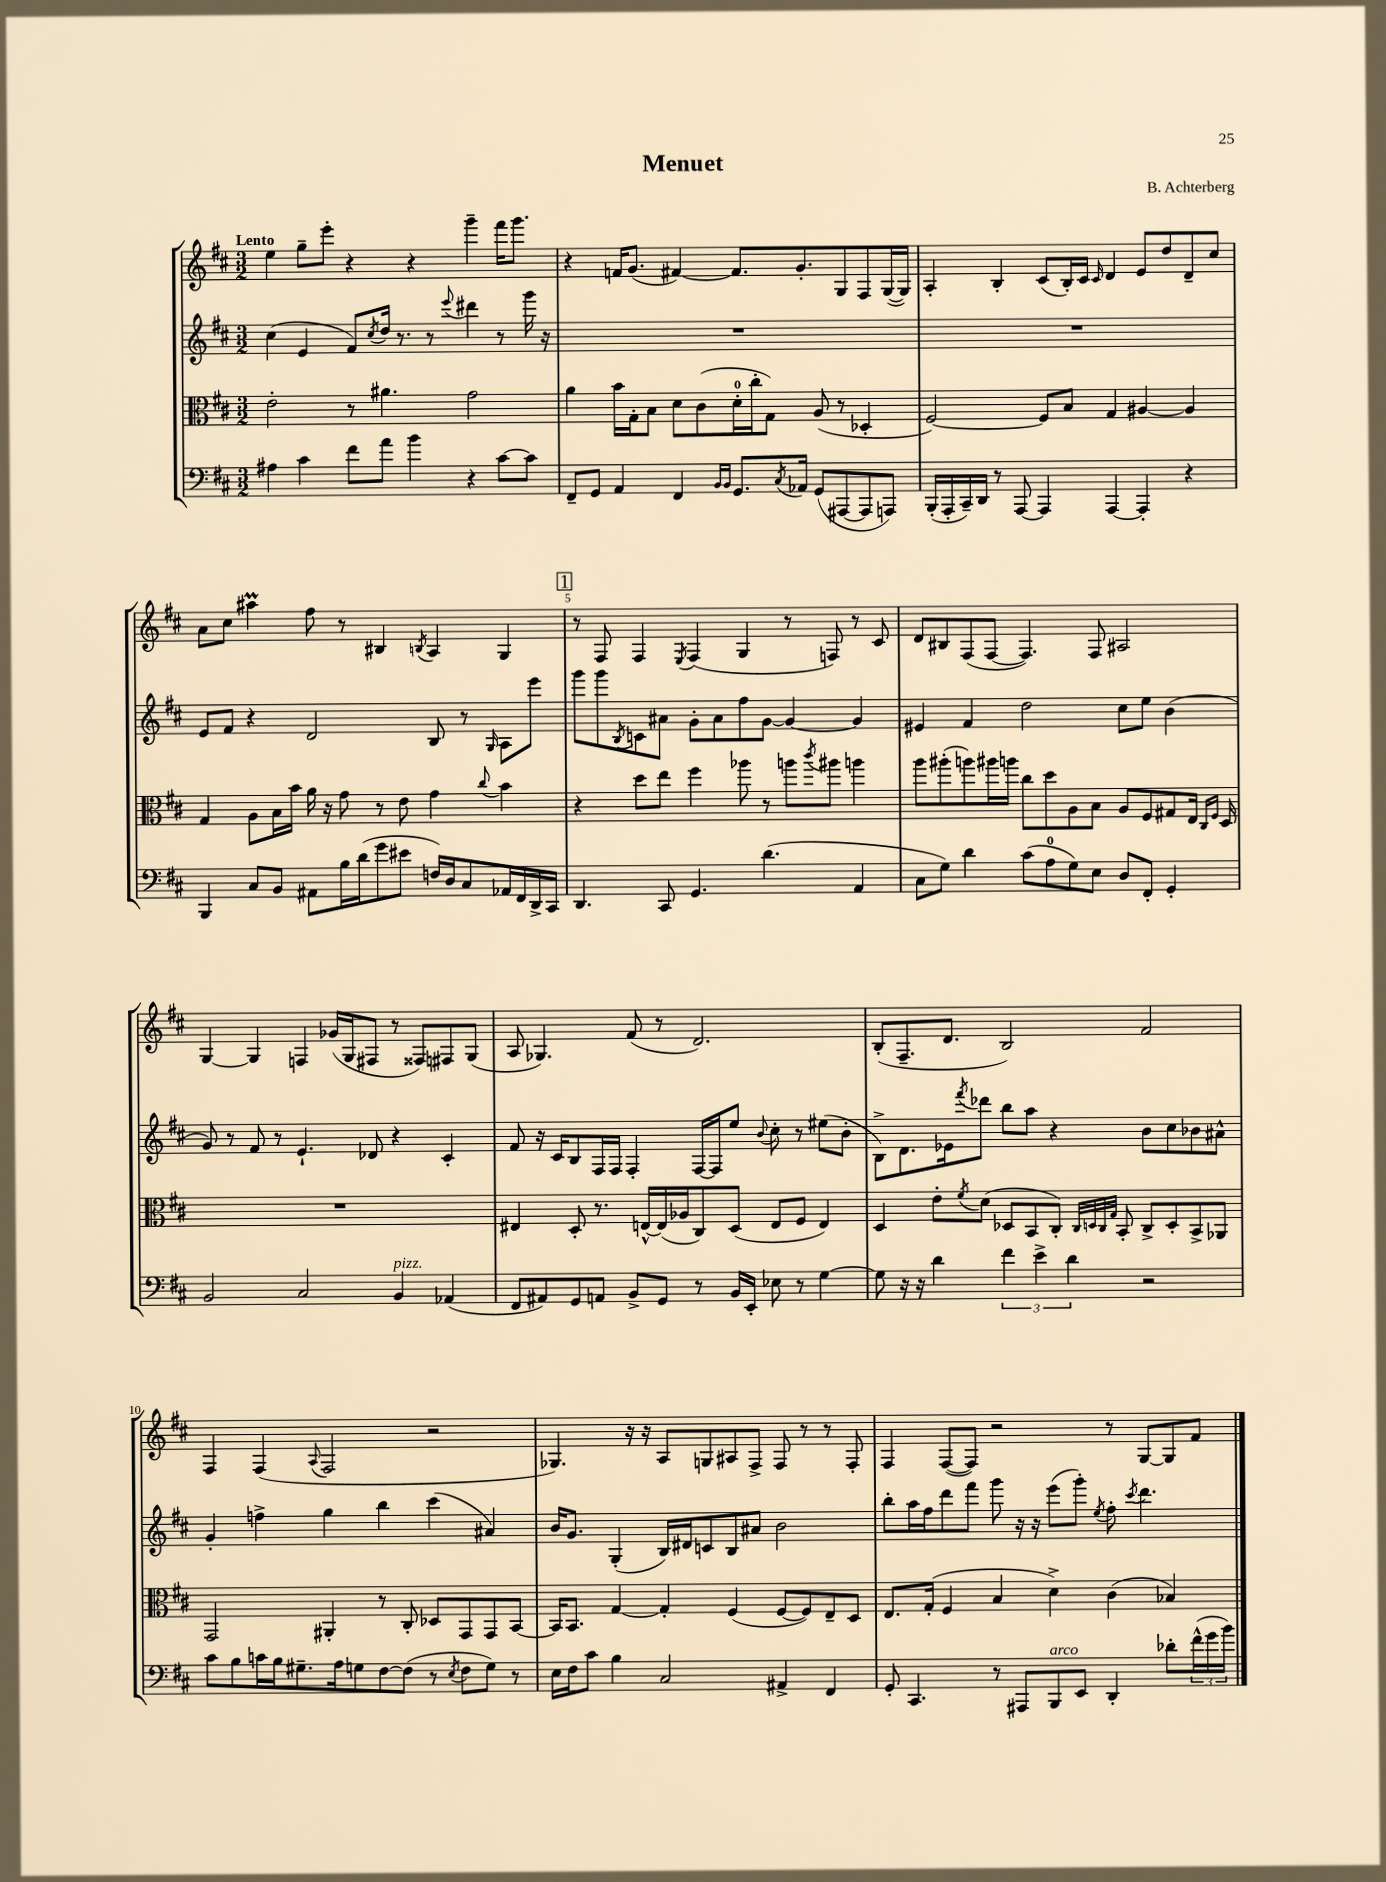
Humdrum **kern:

**kern	**kern	**kern	**kern
*staff4	*staff3	*staff2	*staff1
*clefF4	*clefC3	*clefG2	*clefG2
*k[f#c#]	*k[f#c#]	*k[f#c#]	*k[f#c#]
*M3/2	*M3/2	*M3/2	*M3/2
4A#	2e'	(4cc#	4ee
4c#	.	4e	8gg~
.	.	.	8eee'
8f#	8r	8f#)	4r
.	.	8qcc#	.
8a	4.a#	16dd	.
.	.	8.r	.
4b	.	.	4r
.	.	8r	.
.	.	8qqeee	.
4r	2g	4ddd#	4ggg~
[8c#	.	8r	16fff#
.	.	.	8.ggg
8c#]	.	16ggg	.
.	.	16r	.
=	=	=	=
8FF#~	4a	1.r	4r
8GG	.	.	.
4AA	16b	.	16f
.	16G'	.	(8.g
.	8B	.	.
4FF#	8d	.	[4f#)
.	(8c#	.	.
16qqBB	.	.	.
16qqBB	.	.	.
8.GG	16d'	.	8.f#]
.	16cc#'	.	.
.	8G)	.	.
8qC#	.	.	.
16AA-	.	.	8.g'
(8GG	(8A	.	.
[8AAA#	8r	.	8G
8AAA#]	4D-'	.	8F#
8AAA)	.	.	([16G
.	.	.	16G])
=	=	=	=
(16BBB'	[2F#)	1.r	4A'
16AAA'	.	.	.
16CC#~)	.	.	.
16DD	.	.	.
8r	.	.	4B'
[8AAA	.	.	.
4AAA]	8F#]	.	(8c#
.	8B	.	16B')
.	.	.	16c#
.	.	.	16qqc#
[4AAA	4G	.	4d
4AAA']	[4A#	.	8e
.	.	.	8dd
4r	4A#]	.	8d~
.	.	.	8cc#
=	=	=	=
4BBB	4G	8e	8a
.	.	8f#	8cc#
8C#	8A	4r	4aa#
8BB	16B	.	.
.	16b	.	.
8AA#	16a	2d	8ff#
.	16r	.	.
16B	8g	.	8r
(16d	.	.	.
8g	8r	.	4B#
8e#	8e	.	.
.	.	.	8qB
16F)	4g	8B	4A
16D	.	.	.
8C#	.	8r	.
.	8qqcc#	16qqG	.
16AA-	4b	8A	4G
16FF#	.	.	.
16DD^	.	8eee	.
16CC#	.	.	.
=	=	=	=
4.DD	4r	8ggg	8r
.	.	8ggg	8F#
.	.	8qB	.
.	8dd	8c	4F#
8CC#	8ee	8a#	.
.	.	.	8qE
4.GG	4ff#	8g'	(4F#
.	.	8a#	.
.	8aa-	8ff#	4G
(4.d	8r	[8g	.
.	8aa	4g_	8r
.	8qccc#	.	.
.	8aa#	.	8F)
4AA	4aa	4g]	8r
.	.	.	8c#
=	=	=	=
8C#	8aa	4e#	8d
8G)	(8aa#'	.	8B#
4d	8aa)	4f#	(8F#
.	16aa#	.	[8F#
.	16aa	.	.
(8c#	8cc#	2dd	4.F#])
8A	8dd	.	.
8G)	8A	.	.
8E	8B	.	8F#
8D	8A	8cc#	2A#
8FF#'	8F#	8ee	.
4GG'	8G#	(4b	.
.	16E	.	.
.	16qqC#	.	.
.	16qqF#	.	.
.	16D	.	.
=	=	=	=
2BB	1.r	8g)	[4G
.	.	8r	.
.	.	8f#	4G]
.	.	8r	.
2C#	.	4.e`	4F
.	.	.	(16g-
.	.	.	16G
.	.	8d-	8F#
4BB	.	4r	8r
.	.	.	8F##)
(4AA-	.	4c#'	8F#
.	.	.	(8G
=	=	=	=
8FF#	4E#	8f#	8A
8AA#)	.	16r	4.G-)
.	.	16c#	.
8GG	8D'	8B	.
8AA	8.r	16F#	.
.	.	16F#	.
8BB^	.	4F#'	(8f#
.	[16E^^	.	.
8GG	(16E]	.	8r
.	16A-	.	.
8r	8C#)	[16F#	2.d)
.	.	16F#]	.
16BB	(8D	8ee	.
16EE'	.	.	.
.	.	8qqb	.
8E-	8E	8cc#'	.
8r	8F#	8r	.
[4G	4E)	(8ee#	.
.	.	8b'	.
=	=	=	=
8G]	4D	8B^)	(8B'
16r	.	8.d	8.F#~
16r	.	.	.
4d	8e'	.	.
.	.	16e-	8.d
.	8qf#	8qfff#	.
.	(8d	8ddd-	.
6f#	8D-	8bb	2B)
.	8BB	8aa	.
6e^	.	.	.
.	8C#')	4r	.
6d	.	.	.
.	32qqC#	.	.
.	32qqD	.	.
.	32qqC#	.	.
.	32qqG	.	.
.	8BB'	.	.
2r	8C#^	8b	2f#
.	8D'	8cc#	.
.	8BB^	8b-	.
.	8AA-	8a#^^	.
=	=	=	=
8c#	2GG	4g'	4F#
8B	.	.	.
16c	.	4ff^	(4F#
16B	.	.	.
8.G#~	.	.	.
.	.	.	8qqA
.	4AA#'	4gg	2F#
16A	.	.	.
8G	.	.	.
[8F#	8r	4bb	.
(8F#]	8C#'	.	.
8r	8D-	(4ccc#	2r
8qE	.	.	.
8F#	8GG	.	.
8G)	8GG	4a#)	.
8r	[8BB	.	.
=	=	=	=
16E	16BB]	16b	4.G-)
16F#	8.BB	8.g	.
8c#	.	.	.
4B	[4G	(4G'	.
.	.	.	16r
.	.	.	16r
2C#	4G']	16B)	8A
.	.	16d#	.
.	.	8c	8G
.	(4F#	8B	8A#
.	.	8a#	8F#^
4AA#^	[8F#	2b	8F#
.	8F#])	.	8r
4FF#	8E~	.	8r
.	8D	.	8F#'
=	=	=	=
8GG'	8.E	8bb'	4F#
4.CC#	.	16aa	.
.	(16G'	16ff#	.
.	4F#	8ddd	([8F#
.	.	8fff#	8F#])
8r	4B	8ggg	2r
8AAA#	.	16r	.
.	.	16r	.
8BBB	4d^)	(8eee	.
8EE	.	8ggg')	.
.	.	8qee	.
4DD'	(4c#	8ff#'	8r
.	.	8qccc#	.
.	.	4.ddd	[8G
8d-'	4B-)	.	8G]
(24f#^^	.	.	8f#
24g	.	.	.
24b)	.	.	.
==	==	==	==
*-	*-	*-	*-
